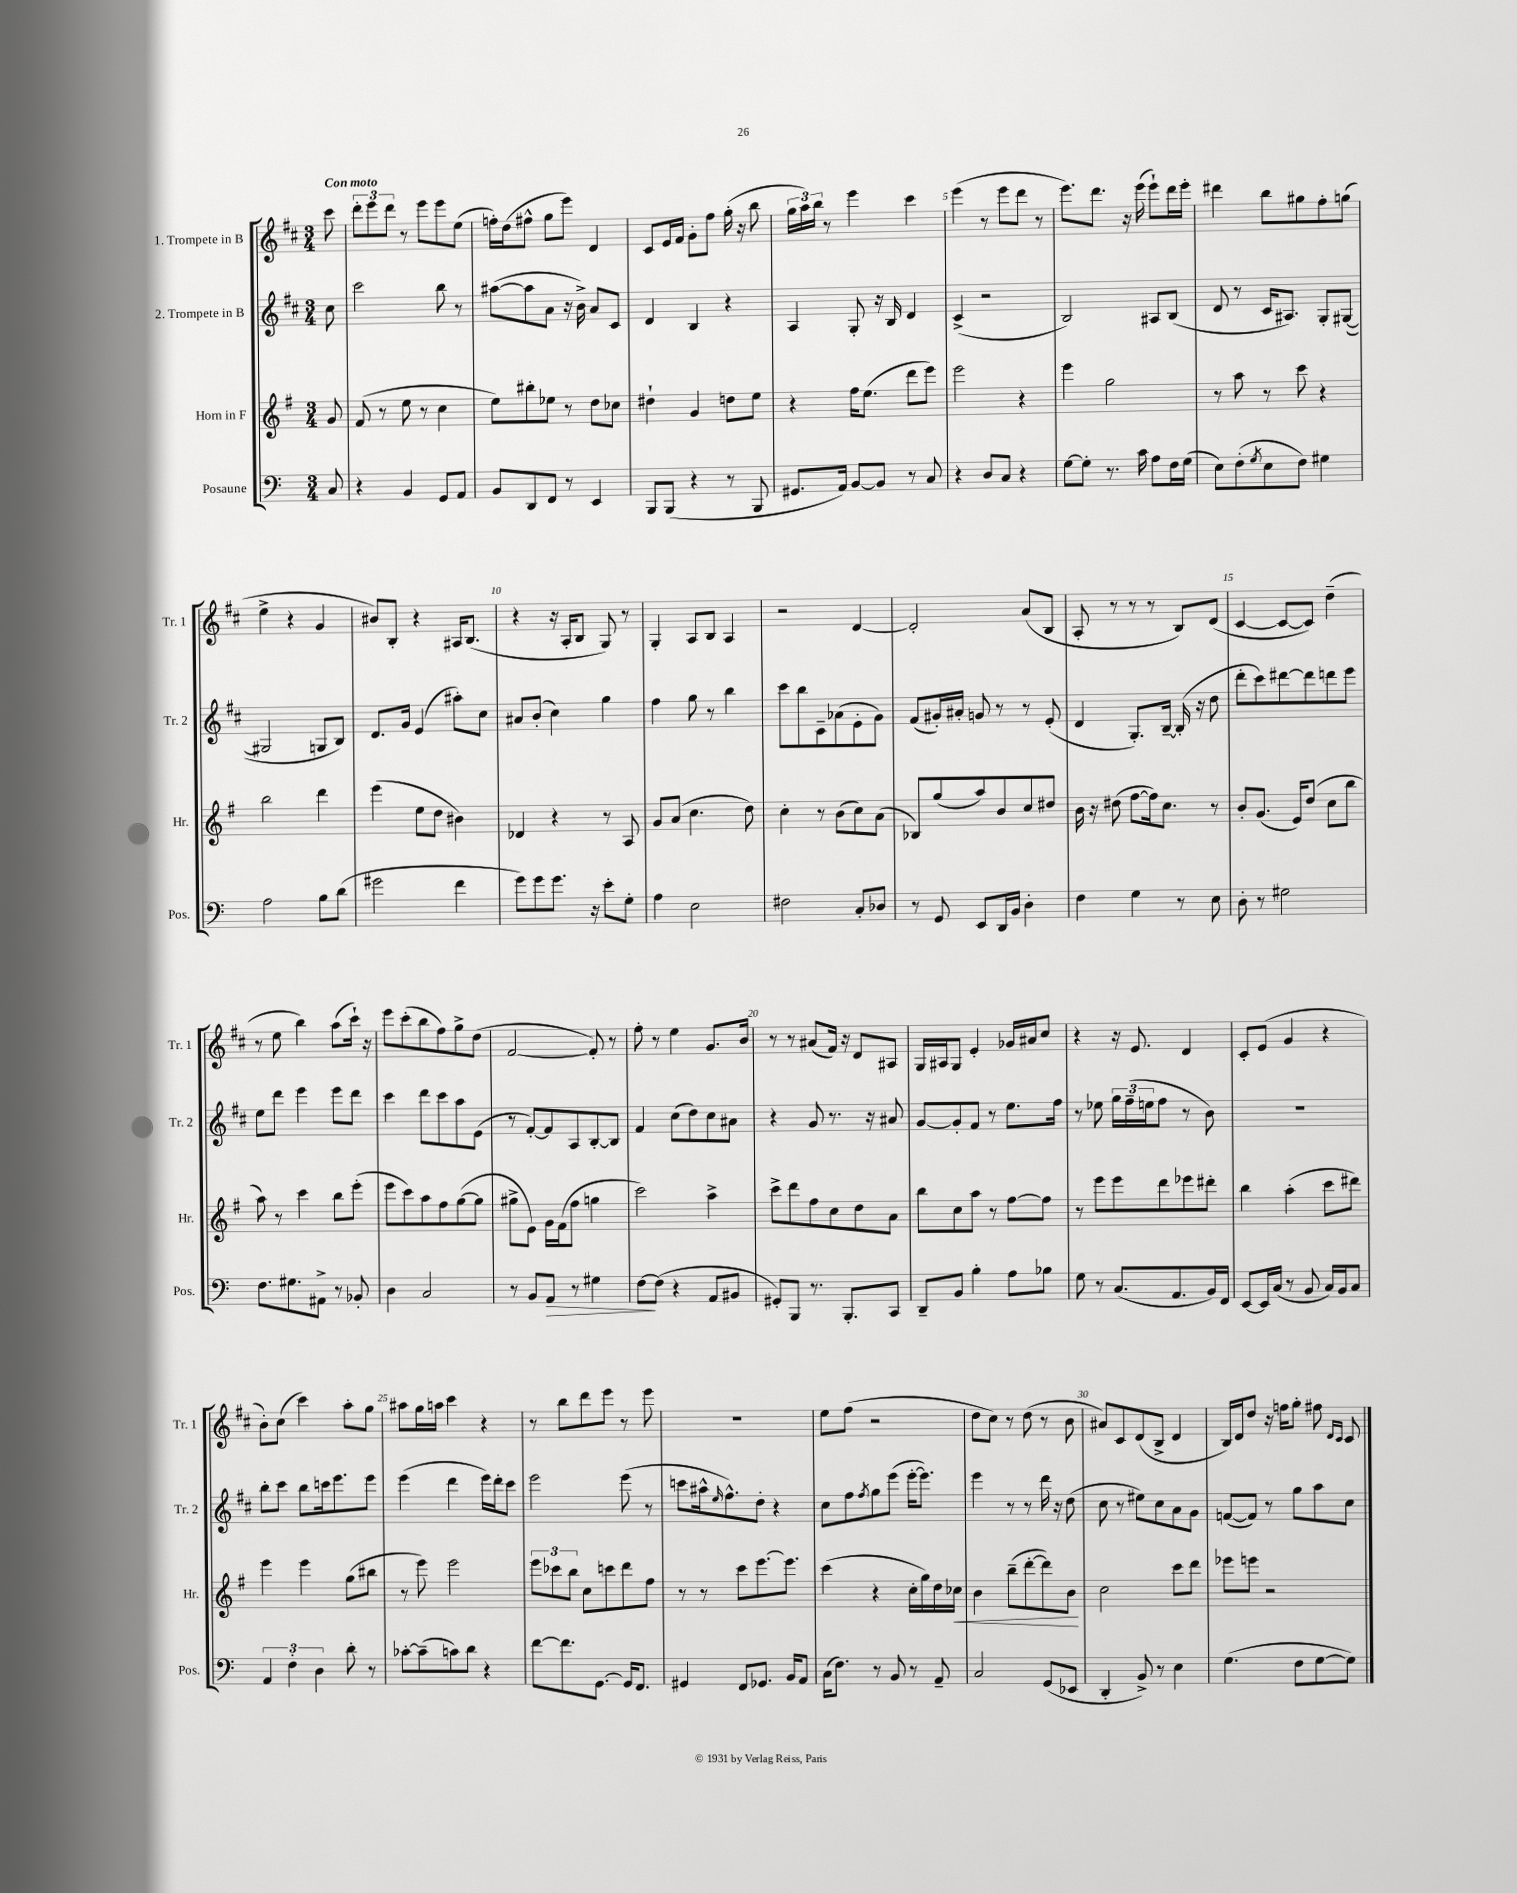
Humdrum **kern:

**kern	**kern	**kern	**kern
*staff4	*staff3	*staff2	*staff1
*clefF4	*clefG2	*clefG2	*clefG2
*k[]	*k[f#]	*k[f#c#]	*k[f#c#]
*M3/4	*M3/4	*M3/4	*M3/4
8C	8g	8cc#	8ccc#
=	=	=	=
4r	(8f#	2ccc#	12ddd'
.	.	.	12eee
.	8r	.	.
.	.	.	12ddd
4BB	8ee	.	8r
.	8r	.	8eee
8GG	4cc	8bb	8eee
8AA	.	8r	(8ee
=	=	=	=
8BB	8ee)	([8aa#	16ff')
.	.	.	(16dd
8DD	8bb#'	8aa#]	8ff#^^
8FF	8ee-	8a	8gg
8r	8r	16r	8eee)
.	.	16b^)	.
4EE	8dd	8a	4d
.	8cc-	8c#	.
=	=	=	=
8BBB	4dd#`	4d	8c#
(8BBB	.	.	16e
.	.	.	16f#
4r	4g	4B	8g'
.	.	.	8ff#
8r	8dd	4r	(16gg'
.	.	.	16r
8BBB	8ee	.	8bb
=	=	=	=
8.GG#	4r	4A	24gg
.	.	.	24aa)
.	.	.	24bb
.	.	.	8r
16AA)	.	.	.
[8BB	16ff#	8G'	4eee
.	(8.ee	.	.
8BB]	.	16r	.
.	.	16B	.
8r	8ddd	4d	4ccc#
8C	8eee)	.	.
=	=	=	=
4r	2eee	(4c#^	(4eee
8D	.	2r	8r
8C	.	.	8eee
4r	4r	.	8ddd
.	.	.	8r
=	=	=	=
[8G	4eee	2B)	8.eee)
8G']	.	.	.
.	.	.	8.ddd
8.r	2gg	.	.
.	.	.	16r
16c	.	.	(16eee
8A	.	8A#	8eee`)
16F	.	(8B	16ddd
(16G	.	.	16eee'
=	=	=	=
8E)	8r	8d	4ddd#
(8F'	8aa	8r	.
8qG	.	.	.
8E	8r	16c#	8bb
.	.	8.A#)	.
8F)	8ccc	.	8gg#
4G#	4r	8G'	8ff#'
.	.	([8G#	(8gg
=	=	=	=
2A	2bb	2G#]	4ee^
.	.	.	4r
8B	4ddd	8G	4g
(8d	.	8B)	.
=	=	=	=
2g#	(4eee	8.d	8b#)
.	.	.	8B'
.	.	16g	.
.	8ee	(4e	4r
.	8dd	.	.
4f	4b#)	8aa#')	16A#
.	.	.	(8.B
.	.	8cc#	.
=	=	=	=
8g)	4d-	8a#	4r
8g	.	(8b'	.
8.g	4r	4cc#)	16r
.	.	.	16A'
.	.	.	8B
16r	.	.	.
8e'	8r	4gg	8G)
8G'	8A	.	8r
=	=	=	=
4A	8g	4ff#	4G'
.	(8a	.	.
2E	4.cc	8gg	8A
.	.	8r	8B
.	.	4bb	4A
.	8dd)	.	.
=	=	=	=
2F#	4cc'	8ccc#	2r
.	.	8bb	.
.	8r	8c#~	.
.	(8b	(8a-	.
8C'	8cc)	8e'	[4d
8D-	(8a	8g)	.
=	=	=	=
8r	8B-)	(8f#	2d']
8GG	(8gg	16g#')	.
.	.	16a#'	.
8EE	8aa)	8g	.
16DD	8b	8r	.
16BB	.	.	.
4D'	8cc	8r	(8a
.	8dd#	(8e'	8B
=	=	=	=
4F	16b	4d	8A'
.	16r	.	.
.	(8dd#	.	8r
4G	[8ff#	8.G')	8r
.	16ff#])	.	8r
.	8.cc	[16B~	.
8r	.	(16B']	8B)
.	.	16r	.
8E	8r	8dd	(8d
=	=	=	=
8D'	8b'	8ddd'	[4c#
8r	(8.g	8ccc#)	.
2G#	.	[8ddd#	8c#_
.	16e)	.	.
.	(8dd	8ddd#]	8c#])
.	8cc	8ddd	(4dd~
.	8bb	8eee	.
=	=	=	=
8.F	8aa)	8ee	8r
.	8r	8ddd	8ee
8.G#	.	.	.
.	4ccc	4eee	4bb)
8AA#^	.	.	.
8r	8bb	8eee	(8aa
8BB-'	(8eee'	8ddd	16ccc#`)
.	.	.	16r
=	=	=	=
4D	8eee	4ccc#	8eee
.	8ccc)	.	(8ccc#'
2C	8aa	8ddd	8bb
.	8ff#	8ccc#	8ff#)
.	([8gg	8aa	8gg^
.	8gg]	(8e	(8dd
=	=	=	=
8r	8gg#^	8r	[2f#
8BB	8e)	[8f#')	.
8AA	16g	8f#]	.
.	(16f#	.	.
8r	8ff#	8A	.
4G#	4gg	[8B'	8f#'])
.	.	8B]	8r
=	=	=	=
[8F	2ccc)	4f#	8ff#'
(8F]	.	.	8r
4r	.	(8cc#	4ee
.	.	8dd)	.
8AA	4aa^	8cc#	8.g
8BB#	.	8a#	.
.	.	.	16b
=	=	=	=
8GG#')	8ccc^	4r	8r
8BBB	8ddd	.	8r
8.r	8ff#	8g	(8a#
.	8cc	8.r	16f#)
8.BBB'	.	.	16r
.	8dd	.	8d
.	.	16r	.
8CC	8a	8a#	8A#
=	=	=	=
8DD~	8bb	[8g	16G
.	.	.	16A#
8BB	8cc	8g']	8G
4B'	8aa	8f#	4e'
.	8r	8r	.
8A	[8ff#	8.ee	16g-
.	.	.	16a#
8B-	8ff#]	.	8cc#
.	.	16ff#	.
=	=	=	=
8G	8r	8r	4r
8r	8eee	8ee-	.
(8.C	8eee	24gg	16r
.	.	(24ff#~	.
.	.	.	8.e
.	.	24ee	.
.	8ddd	8ff#	.
8.AA	.	.	.
.	8eee-	8r	4d
16BB)	8ddd#'	8b)	.
16FF	.	.	.
=	=	=	=
[8EE	4bb	2.r	8c#'
16EE]	.	.	(8e
(16C	.	.	.
8r	(4aa'	.	4g
8BB	.	.	.
16C)	8ccc	.	4r
16BB	.	.	.
8C	8ddd#)	.	.
=	=	=	=
6AA	4eee	8bb'	8b')
.	.	8ccc#	(8cc#
6F'	.	.	.
.	4eee	8bb	4ccc#)
6D	.	.	.
.	.	16ccc	.
.	.	8.eee	.
8d'	(8gg	.	8aa'
8r	8bb#	8eee	8gg
=	=	=	=
[8c-'	8r	(4eee	8aa#
(8c-~]	8eee)	.	16gg
.	.	.	16aa
8c)	2eee	4ddd	4ccc#
8d	.	.	.
4r	.	16eee)	4r
.	.	16ddd'	.
.	.	8ccc#	.
=	=	=	=
[8f	12eee	2eee	8r
.	12ccc-	.	.
8.f]	.	.	8bb
.	12bb	.	.
.	8cc	.	8ddd
[8.GG	.	.	.
.	8ccc	.	8eee
16GG]	8ddd	(8eee	8r
8.FF	.	.	.
.	8ff#	8r	8eee
=	=	=	=
4GG#	8r	8ccc	2.r
.	8r	16aa#^^	.
.	.	16qqee	.
.	.	8.ff#^^)	.
8FF	8ccc	.	.
8.GG-	[8.eee	8dd'	.
.	.	4r	.
16BB	8.eee]	.	.
8AA	.	.	.
=	=	=	=
(16C	(4ccc	8cc#	8ee
8.F)	.	.	.
.	.	8ff#	(8ff#
.	.	8qff#	.
8r	4r	8gg	2r
8BB	.	(8eee	.
8r	16cc'	[16eee'	.
.	16gg)	8.eee])	.
8AA~	16dd	.	.
.	16cc-	.	.
=	=	=	=
2C	4b	4eee	8dd
.	.	.	8cc#)
.	(8bb~	8r	8r
.	[8ddd'	8r	(8dd
(8GG	8ddd])	16ddd	8r
.	.	16r	.
8EE-	8b	(8dd	8b
=	=	=	=
4DD'	2cc	8cc#	8a#)
.	.	8r	8c#
8BB^)	.	8ee#)	(8d
8r	.	8cc#	8B^
4E	8ccc	8a	4d
.	8ddd	8g	.
=	=	=	=
(4.G	8eee-	([8f	16B)
.	.	.	16d
.	8eee	8f])	8dd
.	2r	8r	16r
.	.	.	16ff
8F	.	8gg	8gg'
[8G	.	8aa	8ff#
.	.	.	16qqd
.	.	.	16qqc#
8G])	.	8cc#	8c#
==	==	==	==
*-	*-	*-	*-
